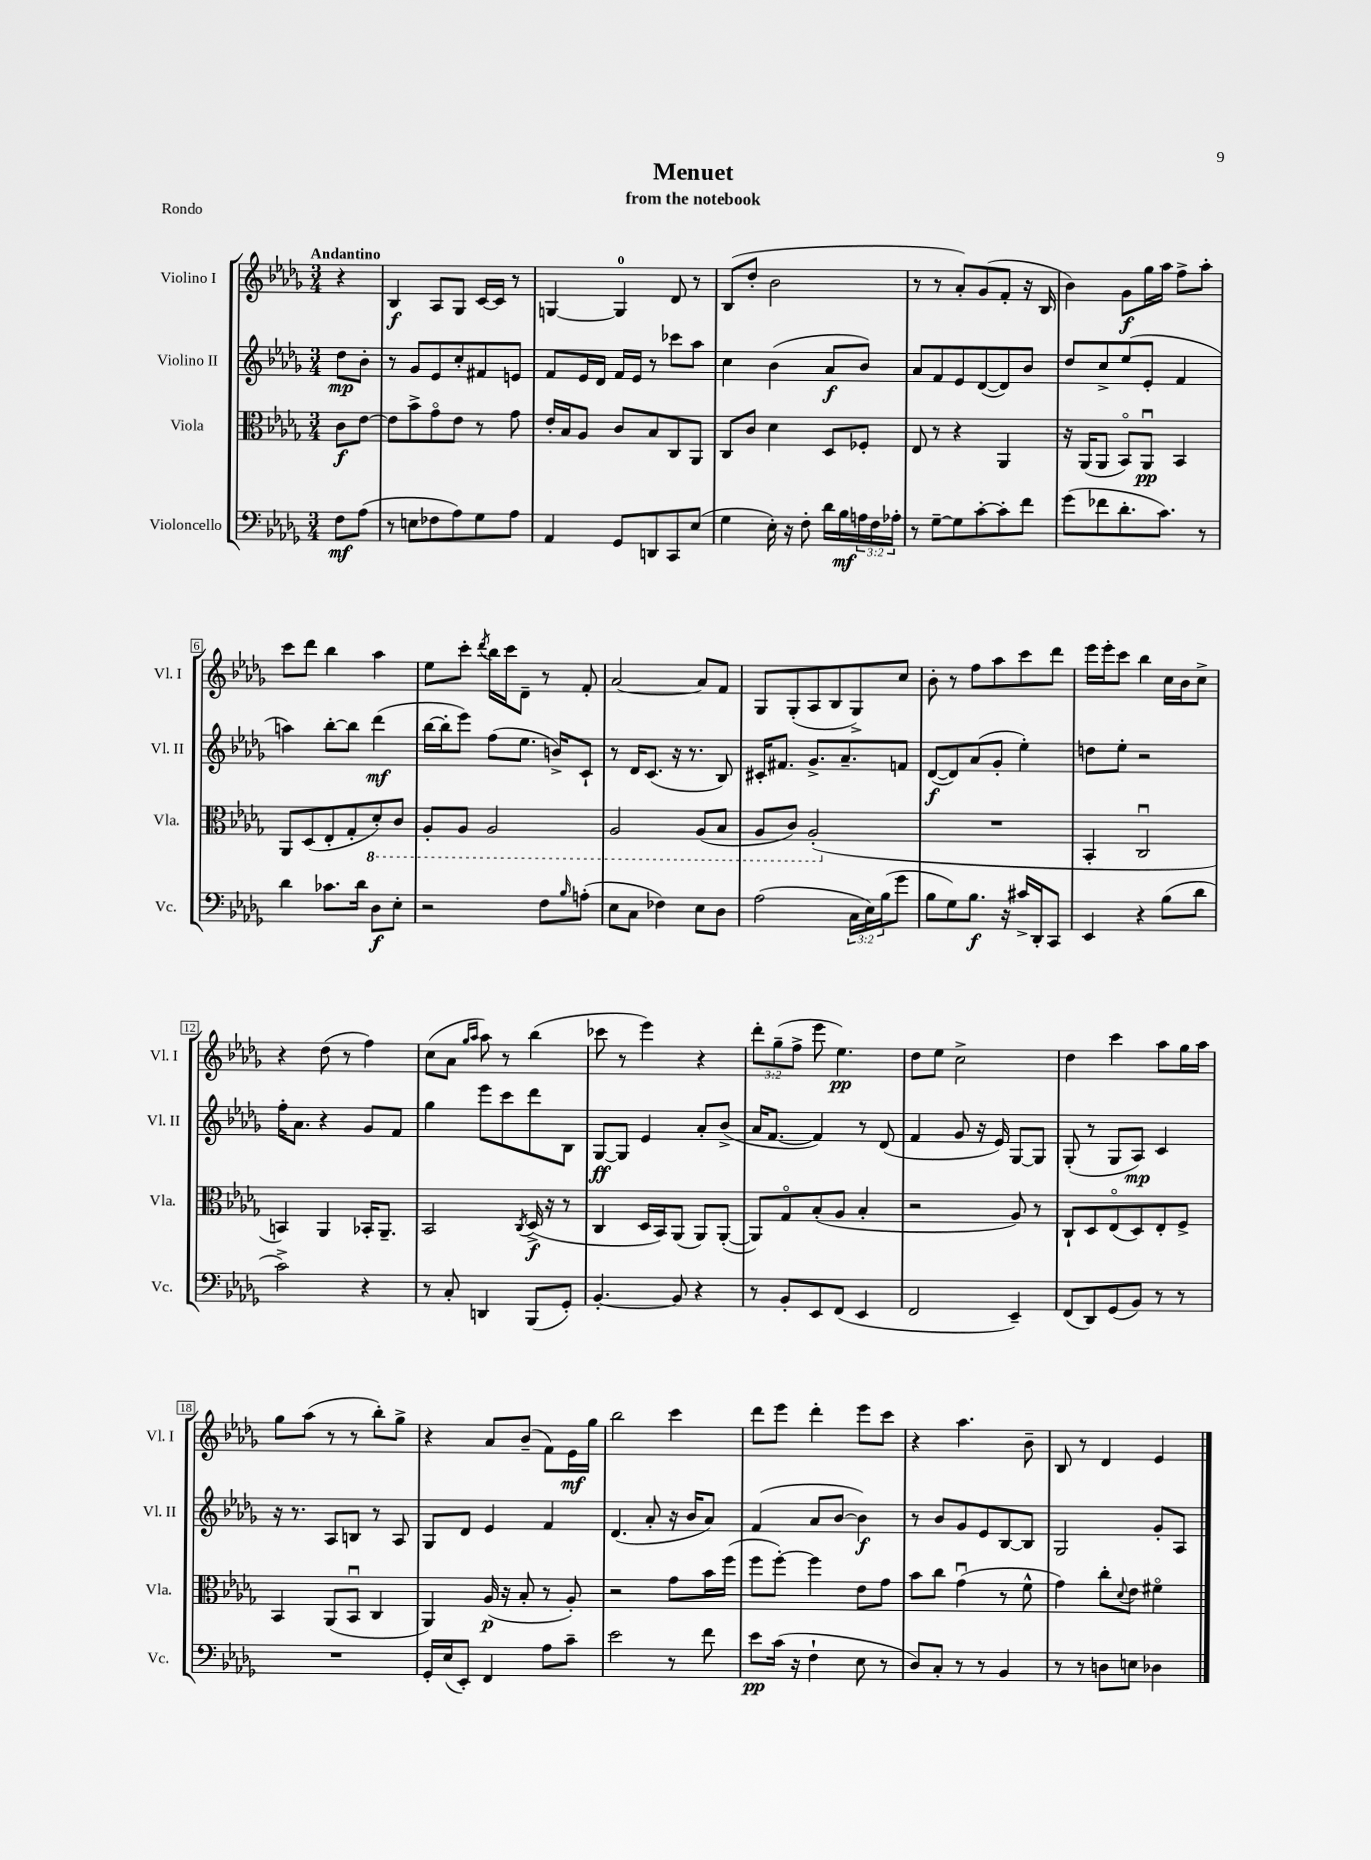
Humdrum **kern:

**kern	**kern	**kern	**kern
*staff4	*staff3	*staff2	*staff1
*clefF4	*clefC3	*clefG2	*clefG2
*k[b-e-a-d-g-]	*k[b-e-a-d-g-]	*k[b-e-a-d-g-]	*k[b-e-a-d-g-]
*M3/4	*M3/4	*M3/4	*M3/4
8F	8c	8dd-	4r
(8A-	[8e-	8b-'	.
=	=	=	=
8r	8e-]	8r	4B-
8E	8b-^	8g-	.
8F-	8g-o	8e-	8A-
8A-)	8e-	8cc'	8G-
8G-	8r	8f#	[16c
.	.	.	16c]
8A-	8g-	8e	8r
=	=	=	=
4AA-	16e-'	8f	[4G
.	16B-	.	.
.	8A-	16e-	.
.	.	16d-	.
8GG-	8c	16f	4G]
.	.	16e-	.
8DD	8B-	8r	.
8CC	8C	8ccc-	8d-
(8E-	8AA-	8aa-	8r
=	=	=	=
4G-	8C	4cc	(8B-
.	8c	.	8dd-'
16E-')	4d-	(4b-	2b-
16r	.	.	.
8F'	.	.	.
16d-	8D-	8a-	.
16B-	.	.	.
24A	8F-'	8b-)	.
24F	.	.	.
24A-'	.	.	.
=	=	=	=
8r	8E-	8a-	8r
[8G-~	8r	8f	8r
8G-]	4r	8e-	8a-')
[8c'	.	([8d-	(8g-
8c']	4AA-	8d-])	8f'
8f	.	8b-	16r
.	.	.	16B-
=	=	=	=
(8g-	16r	8dd-	4b-)
.	(16AA-	.	.
8f-	8AA-	8cc^	.
8.d-'	8BB-o)	(8ee-	8g-
.	8AA-u	8e-'	16gg-
8.c)	.	.	16aa-
.	4BB-	4f	8ff^
8r	.	.	8aa-'
=	=	=	=
4d-	8AA-	4aa)	8ccc
.	(8D-	.	8ddd-
8.c-	8E-'	[8bb-'	4bb-
.	8G-'	8bb-]	.
16d-	.	.	.
8D-	8D-')	(4ddd-	4aa-
8E-'	8C	.	.
=	=	=	=
2r	8AA-'	[16bb-	8ee-
.	.	16bb-']	.
.	8AA-	8eee-)	8ccc'
.	.	.	8qddd-
.	2AA-	(8ff	16bb-
.	.	.	16ccc
.	.	8.ee-	8d-~
8F	.	.	8r
.	.	16b^)	.
16qqB-	.	.	.
(8A'	.	8c`	8f'
=	=	=	=
8E-	2AA-	8r	[2a-
8C	.	16d-	.
.	.	(8.c	.
4F-)	.	.	.
.	.	16r	.
.	.	8.r	.
8E-	(8AA-	.	8a-]
8D-	8BB-	8B-)	8f
=	=	=	=
(2A-	8AA-	16c#'	8G-
.	.	8.f#	.
.	8C)	.	(8G-'
.	(2AA-'	8.g-^	8A-
.	.	.	8B-
.	.	8.a-~	.
24C	.	.	8G-^)
24E-)	.	.	.
(24B-	.	.	.
8g-	.	8f	8cc
=	=	=	=
8B-	2.r	([8d-	8b-'
8G-)	.	8d-])	8r
8.B-	.	(8a-	8ff
.	.	8g-'	8aa-
16r	.	.	.
16c#^	.	4ee-')	8ccc
16DD-'	.	.	.
8CC	.	.	8ddd-
=	=	=	=
4EE-	4BB-'	8dd	16eee-
.	.	.	16eee-'
.	.	8ee-'	8ccc
4r	2Cu	2r	4bb-
(8B-	.	.	16cc
.	.	.	16b-
8d-	.	.	8cc^
=	=	=	=
2c^)	4BB)	16ff'	4r
.	.	8.a-	.
.	4AA-	4r	(8dd-
.	.	.	8r
4r	16BB-'	8g-	4ff)
.	8.AA-~	.	.
.	.	8f	.
=	=	=	=
8r	2BB-	4gg-	(8cc
8C'	.	.	8a-
.	.	.	16qqgg-
.	.	.	16qqaa-
4DD	.	8eee-	8aa-)
.	.	8ccc	8r
.	8qC	.	.
(8BBB-	(16D-^	8ddd-	(4bb-
.	16r	.	.
8GG-')	8r	8B-	.
=	=	=	=
[4.BB-'	4C	[8G-	8ccc-
.	.	8G-]	8r
.	16D-	4e-	4eee-)
.	16BB-)	.	.
8BB-]	(8AA-	.	.
4r	8AA-)	8a-'	4r
.	([8AA-'	(8b-^	.
=	=	=	=
8r	8AA-])	16a-	12ddd-'
.	.	[8.f	.
.	.	.	(12gg-~
8BB-'	8G-o	.	.
.	.	.	12ff^
8EE-	(8B-'	4f])	8eee-
(8FF	8A-	.	4.ee-)
4EE-	4B-'	8r	.
.	.	(8d-	.
=	=	=	=
2FF	2r	4f	8dd-
.	.	.	8ee-
.	.	8g-	2cc^
.	.	16r	.
.	.	16e-)	.
4EE-~)	8A-)	[8G-	.
.	8r	8G-]	.
=	=	=	=
(8FF	8C`	(8G-'	4dd-
8DD-)	8D-	8r	.
(8GG-	(8E-o	8G-	4ccc
8BB-)	8D-)	8A-)	.
8r	8E-'	4c	8aa-
8r	8F^	.	16gg-
.	.	.	16aa-
=	=	=	=
2.r	4BB-	16r	8gg-
.	.	8.r	.
.	.	.	(8aa-
.	(8AA-	8A-	8r
.	8BB-u	8B	8r
.	4C	8r	8bb-')
.	.	8A-	8gg-^
=	=	=	=
16GG-'	4AA-)	8G-	4r
(16E-	.	.	.
8EE-')	.	8d-	.
4FF	(16A-	4e-	8a-
.	16r	.	.
.	8B-'	.	(8b-~
8A-	8r	4f	8f)
8c~	8A-')	.	16e-
.	.	.	16gg-
=	=	=	=
2e-	2r	(4.d-	2bb-
.	.	8a-'	.
8r	8g-	16r	4ccc
.	.	16b-	.
8f	16b-	8a-)	.
.	(16ff	.	.
=	=	=	=
8e-	8ff	(4f	8ddd-
(16c	[8ff')	.	8eee-
16r	.	.	.
4F`	4ff]	8a-	4ddd-'
.	.	[8b-	.
8E-	8e-	4b-])	8eee-
8r	8g-	.	8ccc
=	=	=	=
8D-)	8b-	8r	4r
8C'	8cc	8b-	.
8r	(4g-u	8g-	4.aa-
8r	.	8e-	.
4BB-	8r	[8B-	.
.	8f^^	8B-]	8b-~
=	=	=	=
8r	4g-)	2G-	8B-
8r	.	.	8r
8D	8cc'	.	4d-
.	8qqd-	.	.
8E	8e-	.	.
4D-	4f#o	8g-'	4e-
.	.	8A-	.
==	==	==	==
*-	*-	*-	*-
